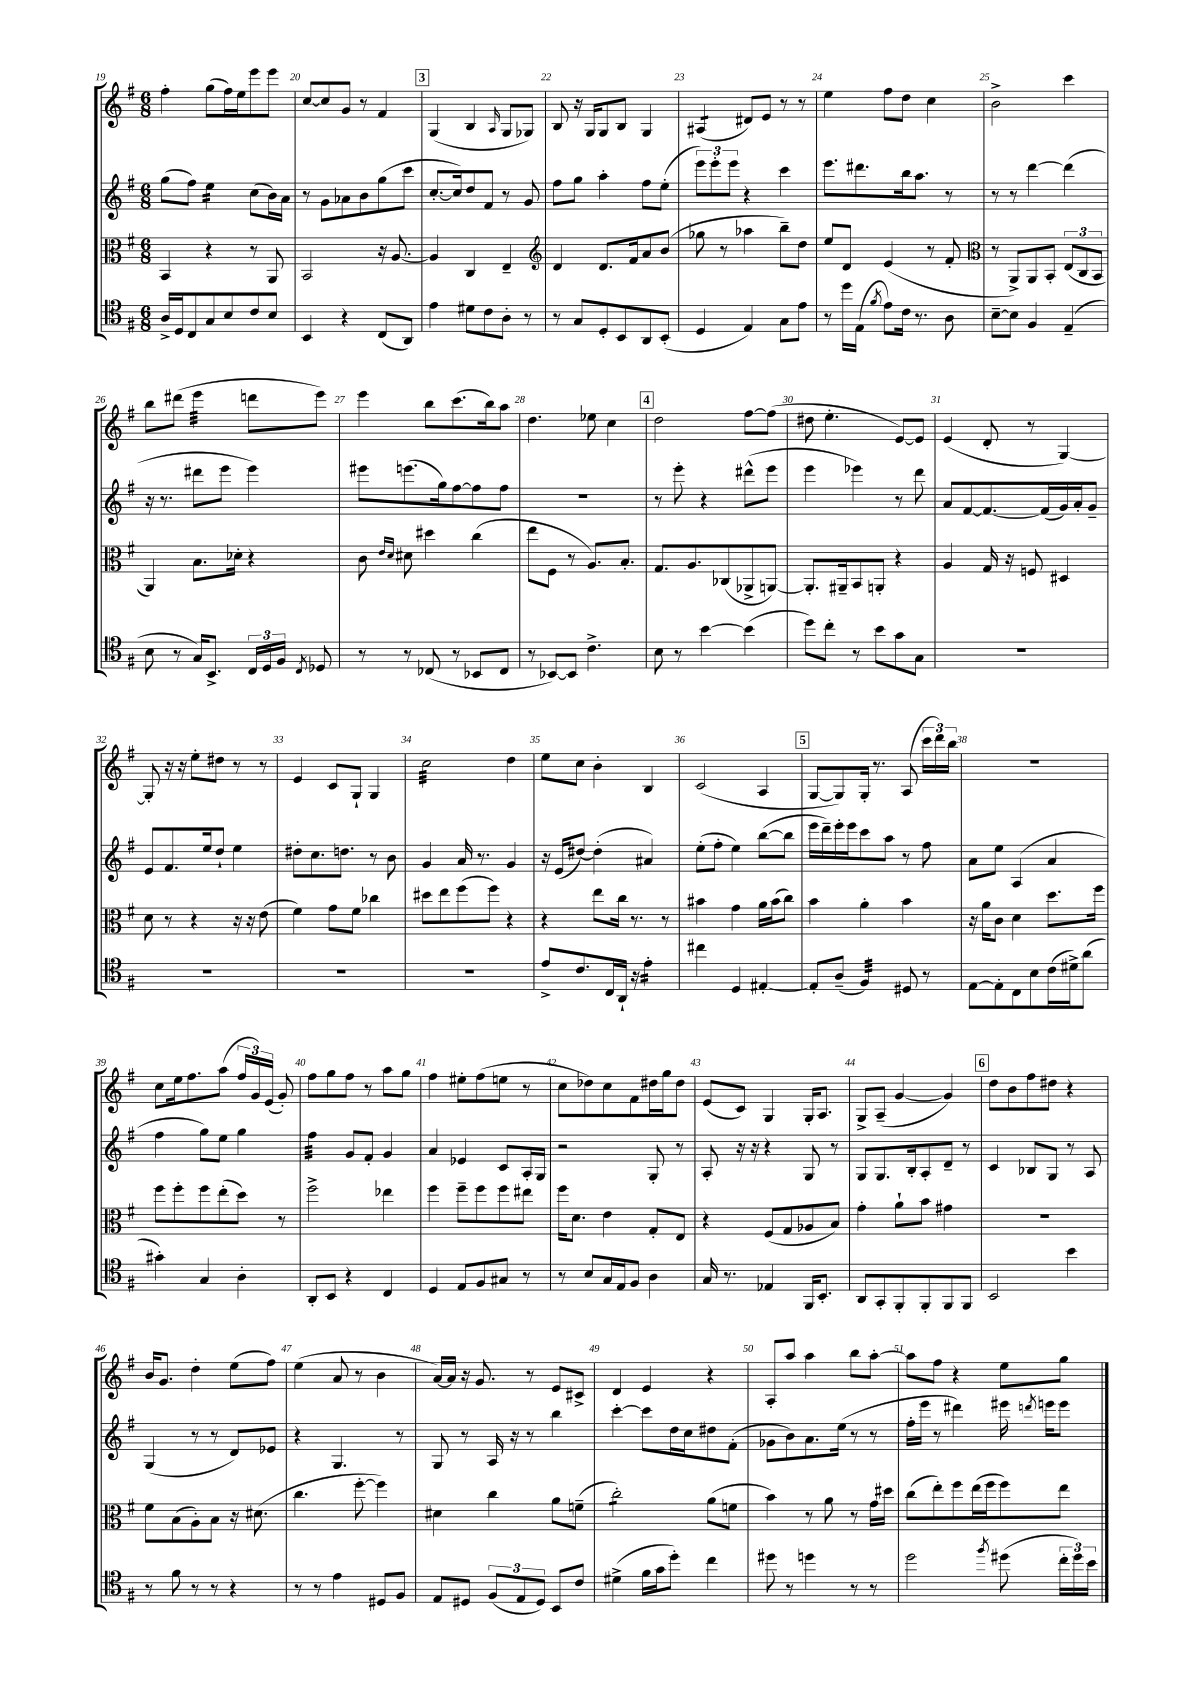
<<
\new StaffGroup <<
\new Staff = "s0" {
    \clef treble \key g \major \numericTimeSignature \time 6/8
    \autoBeamOff fis''4-. g''8[( fis''16) e''16 e'''8 e'''8] |
    c''8[~ c''8 g'8] r8 fis'4 |
    \mark \markup { \box "3" } g4( b4 \grace { a16 } g8[ ges8]) |
    b8 r16 g16[ g8 b8] g4 |
    ais4:8( dis'8[) e'8] r8 r8 |
    e''4 fis''8[ d''8] c''4 |
    b'2-> c'''4 |
    b''8[ dis'''8]( e'''4:32 d'''8[ e'''8]) |
    e'''4 b''8[ c'''8.( b''16) a''8] |
    d''4. ees''8 c''4 |
    \mark \markup { \box "4" } d''2 fis''8[~ fis''8]( |
    dis''8 e''4.-. e'8[~) e'8] |
    e'4( d'8-. r8 g4~) |
    g8-. r16 r16 e''8[-. dis''8] r8 r8 |
    e'4 c'8[ g8]-! g4 |
    c''2:32 d''4 |
    e''8[ c''8] b'4-. b4 |
    c'2( a4 |
    \mark \markup { \box "5" } g8[~ g8) g16]-. r8. a8( \tuplet 3/2 { c'''16[ d'''16) b''16] } |
    R2. |
    c''8[ e''16 fis''8. a''8]( \tuplet 3/2 { fis''16[ g'16) e'16]( } g'8-.) |
    fis''8[ g''8 fis''8] r8 a''8[ g''8] |
    fis''4 eis''8[-. fis''8( e''8] r8 |
    c''8[ des''8) c''8 fis'8 dis''16 g''16 dis''8] |
    e'8[( c'8]) g4 g16[-. a8.] |
    g8[-> a8]--( g'4~ g'4) |
    \mark \markup { \box "6" } d''8[ b'8 fis''8 dis''8] r4 |
    b'16[ g'8.] d''4-. e''8[( fis''8]) |
    e''4( a'8 r8 b'4 |
    a'16[~) a'16] r16 g'8. r8 e'8[ cis'8]-> |
    d'4 e'4 r4 |
    a8[-. a''8] a''4 b''8[ a''8]~-. |
    a''8[ fis''8] r4 e''8[ g''8] \bar "|." |
}
\new Staff = "s1" {
    \clef treble \key g \major \numericTimeSignature \time 6/8
    \autoBeamOff g''8[( fis''8]) e''4:16 c''8[( b'16) a'16] |
    r8 g'8[ aes'8 b'8 g''8( c'''8] |
    \mark \markup { \box "3" } c''8.[~-. c''16) d''8 fis'8] r8 g'8 |
    fis''8[ g''8] a''4-. fis''8[ e''8]-.( |
    \tuplet 3/2 { e'''8[) e'''8-. e'''8] } r4 c'''4 |
    e'''8.[ dis'''8. b''16 a''8.] r8 |
    r8 r8 d'''4~ d'''4( |
    r16 r8. dis'''8[ e'''8] e'''4) |
    eis'''8[ e'''8.( g''16) fis''8~ fis''8 fis''8] |
    R2. |
    \mark \markup { \box "4" } r8 e'''8-. r4 dis'''8[-^( e'''8] |
    e'''4 ees'''4) r8 d'''8 |
    a'8[ fis'8~ fis'8.~ fis'16( g'16) a'16-. g'8]-- |
    e'8[ fis'8. e''16 d''8]-! e''4 |
    dis''8[-. c''8. d''8.] r8 b'8 |
    g'4 a'16 r8. g'4 |
    r16 e'16[( dis''8]~) dis''4-.( ais'4) |
    e''8[-.( fis''8]-. e''4) b''8[~( b''8] |
    \mark \markup { \box "5" } e'''16[ d'''16--) e'''16-. e'''16 c'''8 a''8] r8 fis''8 |
    a'8[ e''8] a4( a'4 |
    fis''4 g''8[) e''8] g''4 |
    fis''4:32 g'8[ fis'8]-. g'4 |
    a'4 ees'4 c'8[ a16-. g16] |
    r2 g8-. r8 |
    a8-. r16 r16 r4 g8 r8 |
    g8[ g8. b16-. a8-. d'8]-- r8 |
    \mark \markup { \box "6" } c'4 bes8[ g8] r8 a8 |
    g4( r8 r8 d'8[) ees'8] |
    r4 g4. r8 |
    g8 r8 a16 r16 r8 b''4 |
    c'''4~-. c'''8[ d''16 c''16 dis''8 fis'8]-.( |
    ges'8[ b'8) a'8. e''16]( r8 r8 |
    fis''16[-. e'''16] r8 dis'''4) eis'''16 \acciaccatura { d'''8 } e'''16[ e'''8] \bar "|." |
}
\new Staff = "s2" {
    \clef alto \key g \major \numericTimeSignature \time 6/8
    \autoBeamOff b,4 r4 r8 a,8 |
    b,2 r16 a8.~ |
    \mark \markup { \box "3" } a4 c4 e4-- |
    \clef treble d'4 d'8.[ fis'16 a'8 b'8]( |
    ges''8 r8 aes''4 b''8[--) d''8] |
    e''8[ d'8] e'4( r8 fis'8-. |
    \clef alto r8 a,8[->) a,8 b,8]-. \tuplet 3/2 { e8[( c8 b,8] } |
    a,4) b8.[ des'16]-. r4 |
    c'8 \grace { e'16[ d'16] } dis'8 dis''4 c''4( |
    e''8[ fis8] r8 a8.[) b8.]-. |
    \mark \markup { \box "4" } g8.[ a8. ces8( aes,8-> a,8]~) |
    a,8.[-. ais,16-- b,8 a,8]-. r4 |
    a4 g16 r16 f8 dis4 |
    d'8 r8 r4 r16 r16 e'8( |
    fis'4) g'8[ fis'8] ces''4 |
    dis''8[ e''8 fis''8( fis''8]) r4 |
    r4 e''8[ c''16] r8. r8 |
    bis'4 g'4 a'16[ bis'16( c''8]) |
    \mark \markup { \box "5" } b'4 a'4-. b'4 |
    r16 a'16[ c'8] d'4 d''8.[ fis''16] |
    fis''8[ fis''8-. fis''8 e''8-.( d''8]) r8 |
    fis''2-> ees''4 |
    fis''4 fis''8[-- fis''8 fis''8 eis''8] |
    fis''16[ d'8.] e'4 g8[-. e8] |
    r4 fis8[( g8 aes8 b8]) |
    g'4-. a'8[-! b'8] gis'4 |
    \mark \markup { \box "6" } R2. |
    fis'8[ b8( a8-.) b8] r16 dis'8.( |
    c''4. fis''8~-. fis''4) |
    dis'4 c''4 a'8[ f'8]--( |
    c''2:8-.) a'8[( f'8] |
    b'4) r8 a'8 r8 g'16[ dis''16] |
    c''8[( e''8-.) fis''8 e''16( fis''16 fis''8) e''8] \bar "|." |
}
\new Staff = "s3" {
    \clef tenor \key g \major \numericTimeSignature \time 6/8
    \autoBeamOff a16[-> d16 c8 g8 b8 c'8 b8] |
    b,4 r4 c8[( a,8]) |
    \mark \markup { \box "3" } e'4 dis'8[ c'8 a8]-. r8 |
    r8 g8[ d8-. b,8 a,8 b,8]-.( |
    d4 e4) g8[ e'8] |
    r8 d''16[ e16]( \acciaccatura { fis'8 } e'8[) c'16] r8. a8 |
    b8[~-- b8] fis4 e4--( |
    b8 r8 g16[) b,8.]-> \tuplet 3/2 { c16[ d16 fis16] } \acciaccatura { c8 } des8 |
    r8 r8 ces8( r8 bes,8[ ces8] |
    r8 bes,8[~) bes,8] c'4.-> |
    \mark \markup { \box "4" } b8 r8 b'4~ b'4( |
    d''8[) c''8]-. r8 b'8[ g'8 g8] |
    R2. |
    R2. |
    R2. |
    R2. |
    e'8[-> c'8. c16 a,16]-! r16 e'4:16-. |
    cis''4 d4 eis4~-. |
    \mark \markup { \box "5" } eis8[-. a8]--( fis4:32) dis8 r8 |
    e8[~ e8-. c8 b8 c'16( dis'16->) a'8]( |
    gis'4-.) g4 a4-. |
    a,8[-. b,8] r4 c4 |
    d4 e8[ fis8 gis8] r8 |
    r8 b8[ g16 e16 fis8] a4 |
    g16 r8. ees4 fis,16[ b,8.]-. |
    a,8[ g,8-. fis,8-. fis,8-. fis,8 fis,8] |
    \mark \markup { \box "6" } b,2 b'4 |
    r8 fis'8 r8 r8 r4 |
    r8 r8 e'4 dis8[ fis8] |
    e8[ dis8] \tuplet 3/2 { fis8[( e8 dis8]) } b,8[ c'8] |
    dis'4->( fis'16[ g'16 d''8]-.) c''4 |
    dis''8 r8 d''4 r8 r8 |
    d''2 \acciaccatura { fis''8 } dis''8( \tuplet 3/2 { c''16[-. dis''16) b'16] } \bar "|." |
}
>>
>>
\layout { \context { \Score currentBarNumber = #19 \override BarNumber.break-visibility = ##(#f #t #t) barNumberVisibility = #all-bar-numbers-visible } }
